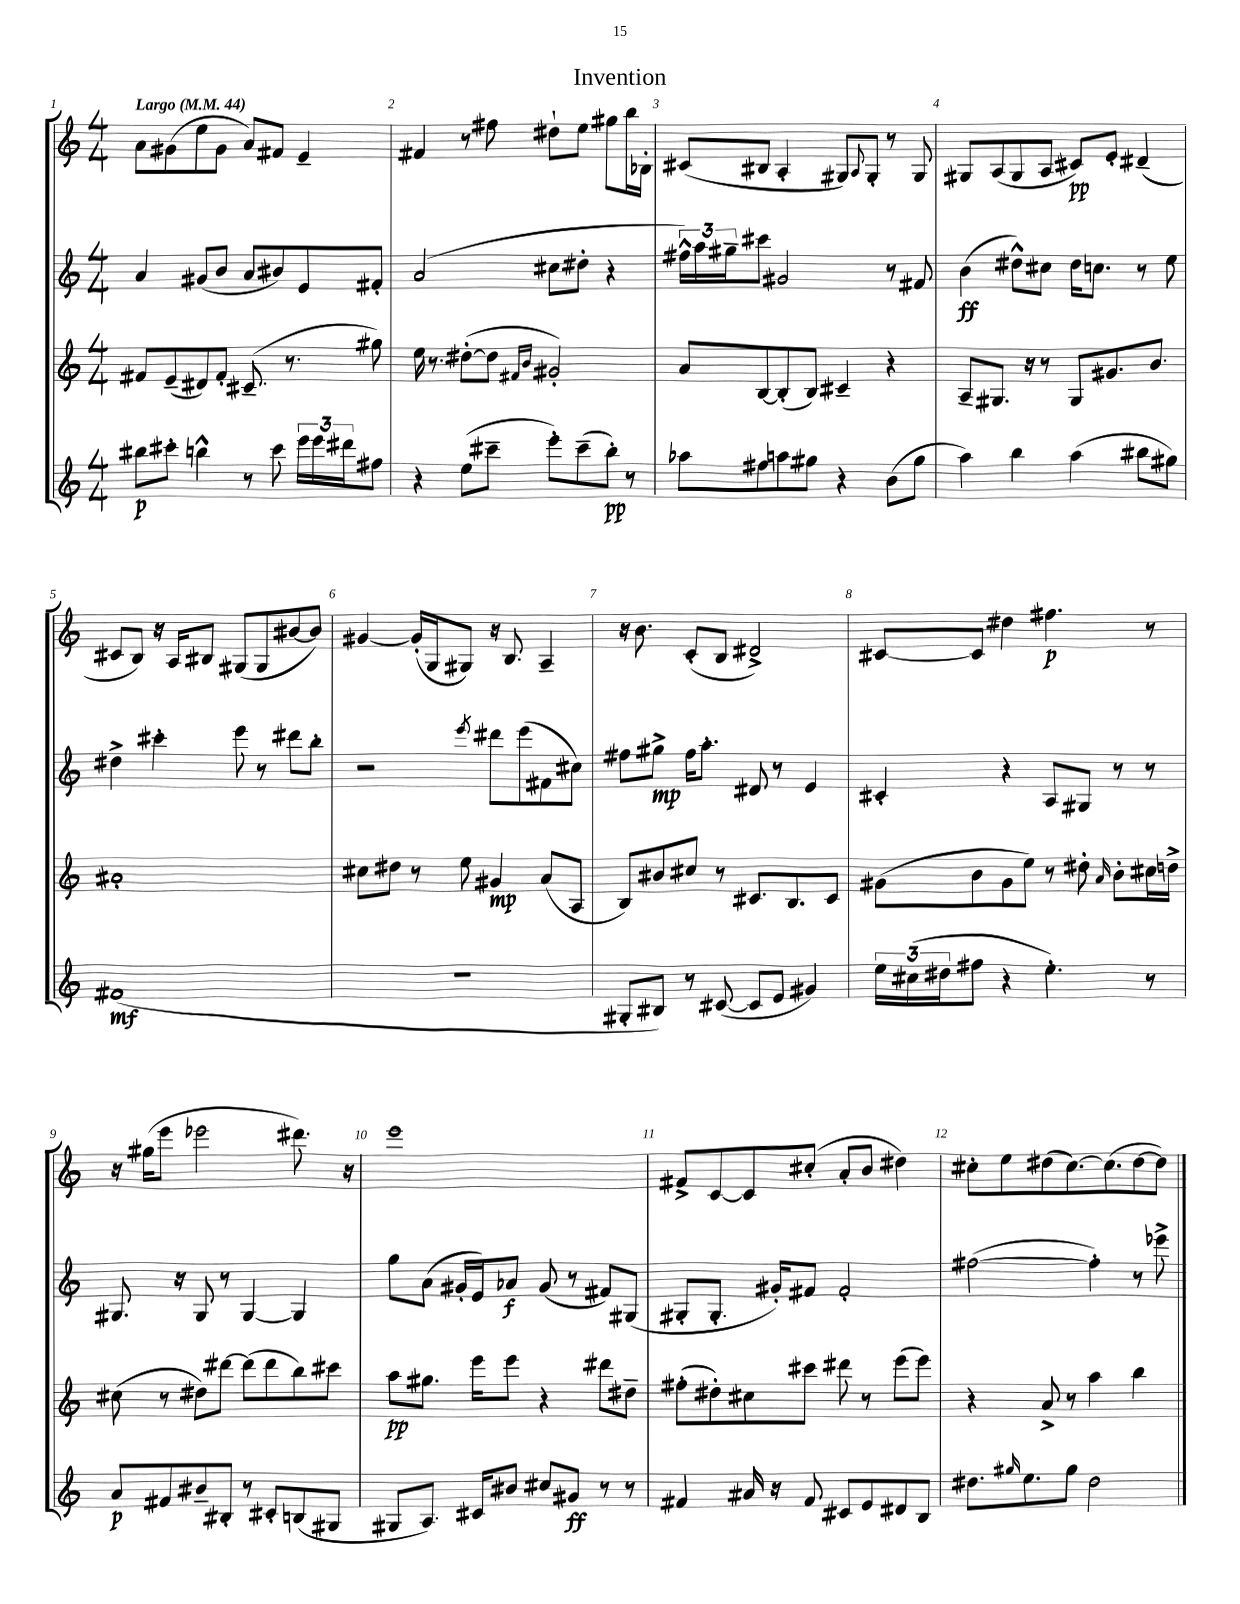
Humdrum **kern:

**kern	**dynam	**kern	**dynam	**kern	**dynam	**kern	**dynam
*part4	*part4	*part3	*part3	*part2	*part2	*part1	*part1
*staff4	*staff4	*staff3	*staff3	*staff2	*staff2	*staff1	*staff1
*clefG2	*	*clefG2	*	*clefG2	*	*clefG2	*
*k[]	*	*k[]	*	*k[]	*	*k[]	*
*M4/4	*	*M4/4	*	*M4/4	*	*M4/4	*
*MM44	*	*MM44	*	*MM44	*	*MM44	*
=1	=1	=1	=1	=1	=1	=1	=1
!	!	!	!	!	!	!LO:TX:a:B:t=Largo	!
8bb#X\L	p	8f#X/L	.	4a/	.	8a\L	.
8ccc#X'\J	.	(8e~/	.	.	.	(8g#X\	.
4bbn^^\	.	8d#X/)	.	(8g#X/L	.	8ee\	.
.	.	8f#'/J	.	8b/J	.	8g#\J	.
8r	.	(8.c#X~/	.	8a/L	.	8a/L)	.
8ccc#\	.	.	.	8b#X/)	.	8f#X/J	.
.	.	8.r	.	.	.	.	.
24eee\LL	.	.	.	8e/	.	4e~/	.
24eee\	.	.	.	.	.	.	.
24ddd#X\J	.	.	.	.	.	.	.
8ff#X\J	.	8gg#X\)	.	8f#X'/J	.	.	.
=2	=2	=2	=2	=2	=2	=2	=2
4r	.	16ee\	.	(2a/	.	4f#X/	.
.	.	8.r	.	.	.	.	.
(8ee\L	.	([8dd#X'\L	.	.	.	8r	.
8ccc#X~\J	.	8dd#\J]	.	.	.	8ff#X\	.
.	.	16qqf#X/LL	.	.	.	.	.
.	.	16qqb/JJ	.	.	.	.	.
8eee'\L)	.	2g#X'/)	.	8cc#X\L	.	8dd#X`\L	.
(8ccc#~\	.	.	.	8dd#X'\J	.	8ee\J	.
8bb'\J)	pp	.	.	4r	.	8gg#X\L	.
8r	.	.	.	.	.	16bb\L	.
.	.	.	.	.	.	16B-X'\JJ	.
=3	=3	=3	=3	=3	=3	=3	=3
8aa-X\L	.	8a/L	.	24ff#X^^\LL)	.	(8c#X/L	.
.	.	.	.	24aa\	.	.	.
.	.	.	.	24gg#X~\J	.	.	.
8ff#X\	.	[8B/	.	8ccc#X\J	.	8B#X/J	.
8aan\	.	(8B'/]	.	2g#X/	.	4A'/	.
8gg#X\J	.	8B/J)	.	.	.	.	.
4r	.	4c#X~/	.	.	.	8G#X/L)	.
.	.	.	.	.	.	8qqA/	.
.	.	.	.	.	.	8G#'/J	.
(8b\L	.	4r	.	8r	.	8r	.
8gg#\J	.	.	.	8f#X/	.	8G#/	.
=4	=4	=4	=4	=4	=4	=4	=4
4aa\)	.	8A~/L	.	(4b\	ff	8G#X/L	.
.	.	8.G#X/J	.	.	.	(8A/	.
4bb\	.	.	.	8dd#X^^\L)	.	8G#/	.
.	.	16r	.	.	.	.	.
.	.	8r	.	8cc#X\J	.	8A/J	.
(4aa\	.	8G#/L	.	16dd#\KL	.	8c#X/L)	pp
.	.	.	.	8.ccn\J	.	.	.
.	.	8.g#X/	.	.	.	8e'/J	.
8bb#X\L	.	.	.	8r	.	(4d#X~/	.
.	.	8.b/J	.	.	.	.	.
8gg#X\J)	.	.	.	8ee\	.	.	.
!!LO:LB:g=z
=5	=5	=5	=5	=5	=5	=5	=5
(1f#X	mf	1a#X'	.	4dd#X^\	.	8c#X/L	.
.	.	.	.	.	.	8B/J)	.
.	.	.	.	4ccc#X'\	.	16r	.
.	.	.	.	.	.	16A/KL	.
.	.	.	.	.	.	8B#X/J	.
.	.	.	.	8eee\	.	(8G#X/L	.
.	.	.	.	8r	.	8G#/	.
.	.	.	.	8ddd#X\L	.	[8b#X/	.
.	.	.	.	8bb'\J	.	8b#/J])	.
=6	=6	=6	=6	=6	=6	=6	=6
1r	.	8cc#X\L	.	2r	.	[4g#X/	.
.	.	8dd#X\J	.	.	.	.	.
.	.	8r	.	.	.	(16g#'/LL]	.
.	.	.	.	.	.	16G/J	.
.	.	8ee\	.	.	.	8G#X/J)	.
.	.	.	.	8qeee/	.	.	.
.	.	4g#X/	mp	8ddd#X\L	.	16r	.
.	.	.	.	.	.	8.B/	.
.	.	.	.	(8eee\	.	.	.
.	.	(8a/L	.	8f#X\	.	4A~/	.
.	.	8A/J	.	8cc#X\J)	.	.	.
=7	=7	=7	=7	=7	=7	=7	=7
8G#X'/L	.	8B/L)	.	8ff#X\L	.	16r	.
.	.	.	.	.	.	8.b\	.
8B#X/J)	.	8b#X/	.	8gg#X^\J	mp	.	.
8r	.	8cc#X/J	.	16ff#\KL	.	(8c'/L	.
.	.	.	.	8.aa'\J	.	.	.
([8c#X/	.	8r	.	.	.	8B/J	.
8c#/L]	.	8.c#X/L	.	8d#X/	.	2d#X^/)	.
8e/J	.	.	.	8r	.	.	.
.	.	8.B/	.	.	.	.	.
4g#X/)	.	.	.	4e/	.	.	.
.	.	8c#/J	.	.	.	.	.
=8	=8	=8	=8	=8	=8	=8	=8
24ee\LL	.	(8g#X\L	.	4c#X'/	.	[8c#X/L	.
(24cc#X\	.	.	.	.	.	.	.
24dd#X\J	.	.	.	.	.	.	.
8ff#X\J	.	8b\	.	.	.	8c#/J]	.
4r	.	8g#\	.	4r	.	4dd#X\	.
.	.	8ee\J)	.	.	.	.	.
4.ee'\)	.	8r	.	8A/L	.	4.ff#X\	p
.	.	8dd#X'\	.	8G#X/J	.	.	.
.	.	16qqa/	.	.	.	.	.
.	.	8b'\L	.	8r	.	.	.
8r	.	16cc#X\L	.	8r	.	8r	.
.	.	16ddn^\JJ	.	.	.	.	.
!!LO:LB:g=z
=9	=9	=9	=9	=9	=9	=9	=9
8a/L	p	(8cc#X\	.	8.G#X/	.	16r	.
.	.	.	.	.	.	(16gg#X\KL	.
8f#X/	.	8r	.	.	.	8eee\J	.
.	.	.	.	16r	.	.	.
8b#X~/	.	8dd#X\L)	.	8G#/	.	2eee-X\	.
8B#X'/J	.	[8ddd#X\J	.	8r	.	.	.
8r	.	(8ddd#\L]	.	[4G#/	.	.	.
8c#X'/L	.	8ddd#\	.	.	.	.	.
(8Bn/	.	8bb\)	.	4G#/]	.	8.ddd#X\)	.
8G#X/J	.	8ccc#X\J	.	.	.	.	.
.	.	.	.	.	.	16r	.
=10	=10	=10	=10	=10	=10	=10	=10
8G#X/L	.	8aa\L	pp	8gg\L	.	1eee	.
8.A/J)	.	8.gg#X\J	.	(8a\J	.	.	.
.	.	.	.	16g#X'/LL	.	.	.
16c#X/KL	.	16eee\KL	.	16e/J)	.	.	.
8b#X/J	.	8eee\J	.	8a-X/J	f	.	.
8cc#X/L	.	4r	.	(8g#/	.	.	.
8g#X/J	ff	.	.	8r	.	.	.
8r	.	8ddd#X\L	.	8f#X/L)	.	.	.
8r	.	8dd#X~\J	.	(8G#X/J	.	.	.
=11	=11	=11	=11	=11	=11	=11	=11
4f#X/	.	(8ff#X'\L	.	8G#X'/L	.	8f#X^/L	.
.	.	8dd#X'\)	.	8.G#'/J	.	[8c/	.
16a#X/	.	8cc#X\	.	.	.	8c/]	.
16r	.	.	.	16g#X'/KL)	.	.	.
8f#/	.	8ccc#X\J	.	8f#X/J	.	(8cc#X'/J	.
8c#X/L	.	8ddd#X\	.	2f#'/	.	8a'/L	.
8e/	.	8r	.	.	.	8b/J	.
8d#X/	.	(8eee\L	.	.	.	4dd#X\)	.
8B/J	.	8eee\J)	.	.	.	.	.
=12	=12	=12	=12	=12	=12	=12	=12
8.dd#X\L	.	4r	.	([2ff#X\	.	8cc#X'\L	.
.	.	.	.	.	.	8ee\	.
16qqgg#X/	.	.	.	.	.	.	.
8.ee\	.	.	.	.	.	.	.
.	.	8a^/	.	.	.	(8dd#X\	.
8gg#\J	.	8r	.	.	.	[8.cc#\)	.
2dd#\	.	4aa\	.	4ff#'\])	.	.	.
.	.	.	.	.	.	(8.cc#\]	.
.	.	4bb\	.	8r	.	[8dd#\	.
.	.	.	.	8eee-X^\	.	8dd#\J])	.
==	==	==	==	==	==	==	==
*-	*-	*-	*-	*-	*-	*-	*-
